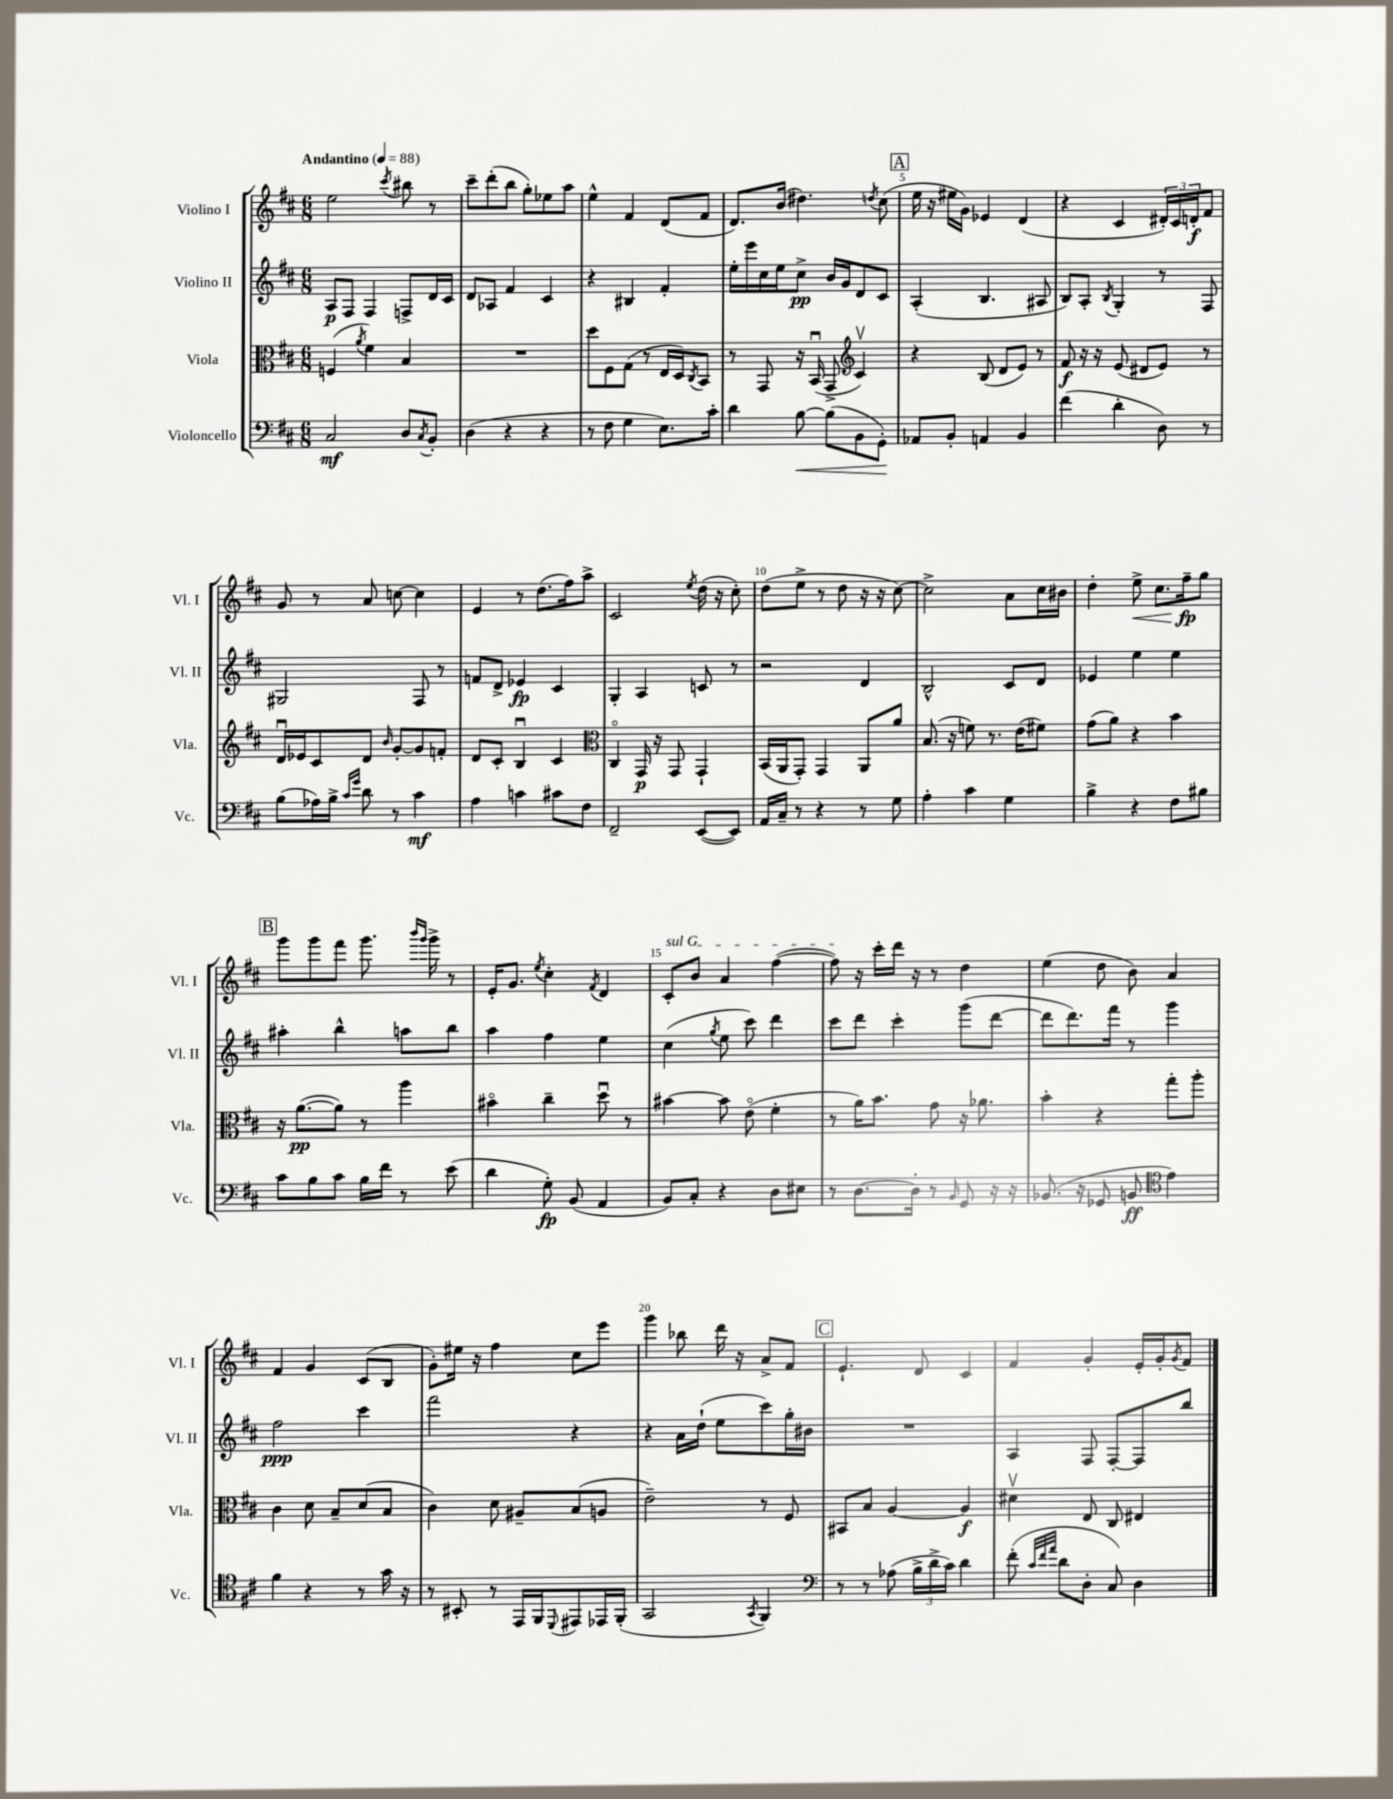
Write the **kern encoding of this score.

**kern	**kern	**kern	**kern
*staff4	*staff3	*staff2	*staff1
*clefF4	*clefC3	*clefG2	*clefG2
*k[f#c#]	*k[f#c#]	*k[f#c#]	*k[f#c#]
*M6/8	*M6/8	*M6/8	*M6/8
*MM88	*MM88	*MM88	*MM88
2C#	(4F	8A	2ee
.	.	8F#	.
.	8qa	.	.
.	4f#)	4F#	.
.	.	.	8qccc#
8D	4B	8F^	8bb#
8qC#	.	.	.
8BB'	.	16d	8r
.	.	16c#	.
=	=	=	=
(4D	2.r	8d	8ccc#~
.	.	8A-	(8ddd'
4r	.	4f#	8bb
.	.	.	8gg')
4r	.	4c#	8ee-
.	.	.	8aa
=	=	=	=
8r	8dd	4r	4ee^^
8F#	8F#	.	.
4G	(8G	4B#	4f#
.	8r	.	.
8.E)	16E	4f#'	(8d
.	16D)	.	.
.	8qC#	.	.
.	8BB	.	8f#
16c#'	.	.	.
=	=	=	=
4d	8r	16ee'	8.d)
.	.	16eee	.
.	8GG	16cc#	.
.	.	16ee	(16b
[8B	16r	8cc#^	4.dd#)
.	(16BBu	.	.
(8B]	8GG^	16b	.
.	.	16g	.
*	*clefG2	*	*
8BB	4c#v)	8d	.
.	.	.	8qdd
8GG')	.	8c#	(8cc#
=	=	=	=
8AA-	4r	(4A'	16ee
.	.	.	16r
8BB'	.	.	16ee#
.	.	.	16g)
4AA	(8B	4.B	4e-
.	8d	.	.
4BB	8e)	.	(4d
.	8r	8A#	.
=	=	=	=
(4f#	8f#	8B)	4r
.	16r	8A'	.
.	16r	.	.
.	.	8qB	.
4d'	(8e	4G'	4c#
.	8d#	.	.
8D)	8e)	8r	24d#')
.	.	.	24c#
.	.	.	24d'
8r	8r	8F#	8f#
=	=	=	=
(8B	16du	2G#	8g
.	16e-	.	.
16A-)	8c#	.	8r
16B^	.	.	.
16qqc#	.	.	.
16qqg	.	.	.
8d	8d	.	8a
.	16qqb	.	.
8r	[8g'	.	[8cc
4c#	8g]	8F#	4cc]
.	8f'	8r	.
=	=	=	=
4A	8d	8f	4e
.	8c#'	8d^	.
4c	4Bu	4e-	8r
.	.	.	(8.dd
8c#	4c#	4c#	.
.	.	.	16ff#)
8F#	.	.	8aa^
=	=	=	=
*	*clefC3	*	*
2FF#~	4C#o	4G'	2c#
.	16GG	4A	.
.	16r	.	.
.	8GG	.	.
.	.	.	8qee
([8EE	4GG`	8c	(16dd
.	.	.	16r
8EE])	.	8r	8cc#')
=	=	=	=
16AA	(16BB	2r	(8dd
16C#~	16AA	.	.
8r	8GG')	.	8ee^
4r	4GG	.	8r
.	.	.	8dd
8r	8AA	4d	16r
.	.	.	16r
8G	8a	.	[8cc#)
=	=	=	=
4A'	(8.B	2B^^	2cc#^]
.	16r	.	.
4c#	8f)	.	.
.	8.r	.	.
4G	.	8c#	8a
.	(16e	.	.
.	8f#)	8d	16cc#
.	.	.	16b#
=	=	=	=
4B^	(8g	4e-	4dd'
.	8a)	.	.
4r	4r	4ee	8ee^
.	.	.	8.cc#
8F#	4b	4ee	.
.	.	.	16ff#~
8B#	.	.	8gg
=	=	=	=
8c#	16r	4aa#'	8ggg
.	([8.a	.	.
8B	.	.	8ggg
8c#	8a])	4bb^^	8fff#
16B	8r	.	8.ggg
16f#	.	.	.
8r	4aa	8aa	.
.	.	.	16qqbbb
.	.	.	16qqggg
.	.	.	16ggg^
(8e	.	8bb	8r
=	=	=	=
4d	4b#o	4aa	16e'
.	.	.	8.g
.	.	.	8qee
8G')	4cc#~	4ff#	4cc#'
(8BB	.	.	.
.	.	.	8qf#
4AA	8ddu	4ee	4d
.	8r	.	.
=	=	=	=
8BB)	[4b#	(4cc#	8c#'
8C#'	.	.	8b
.	.	8qgg	.
4r	8b#]	8ee	4a
.	(8eo	8ccc#)	.
8D	4f#'	4ddd	([4ff#
8E#	.	.	.
=	=	=	=
8r	8r	8ccc#	8ff#])
[8.D	16a)	8ddd	16r
.	8.b	.	16ccc#'
.	.	4ccc#'	16ddd
16D']	.	.	16r
8r	8g	.	8r
16qqBB	.	.	.
8GG	16r	(8ggg	4dd
.	8.a-	.	.
16r	.	[8ddd	.
16r	.	.	.
=	=	=	=
(8.BB-	4b'	8ddd]	(4ee
.	.	8.ddd)	.
16r	.	.	.
8GG-	4r	.	8dd
.	.	16fff#	.
8BB	.	8r	8b)
*clefC4	*	*	*
4e)	8gg'	4ggg	4a
.	8aa'	.	.
=	=	=	=
4f#	4c#	2ff#	4f#
4r	8d	.	4g
.	8B~	.	.
8r	(8d	4ccc#	(8c#
16g	8B	.	8B
16r	.	.	.
=	=	=	=
8r	4c#)	2fff#	8g')
8BB#'	.	.	16ee#
.	.	.	16r
8r	8d	.	4ff#
16EE	8A#~	.	.
16FF#	.	.	.
8qqDD	.	.	.
8EE#	(8B	4r	8cc#
16EE-	8A	.	8eee
(16FF#'	.	.	.
=	=	=	=
2GG	2e~)	4r	4ggg
.	.	16a	8bb-
.	.	(16dd`	.
.	.	8ee	16ddd
.	.	.	16r
8qGG	.	.	.
4FF#)	8r	8ccc#)	8a^
.	8F#	16gg'	8f#
.	.	16b#	.
=	=	=	=
*clefF4	*	*	*
8r	8BB#	2.r	4.e`
8r	8B	.	.
(8A-	[4A	.	.
24B^	.	.	8d
24d^	.	.	.
24c#)	.	.	.
4d	4A]	.	4c#
=	=	=	=
(8f#'	4d#v	4A	4f#
32qqc#	.	.	.
32qqf#	.	.	.
32qqa	.	.	.
8d	.	.	.
8D'	8E	8F#	4g'
8C#)	8C#	[8F#'	.
4D	4E#	8F#]	16e'
.	.	.	16g'
.	.	.	8qg
.	.	8bb	8f#
==	==	==	==
*-	*-	*-	*-
